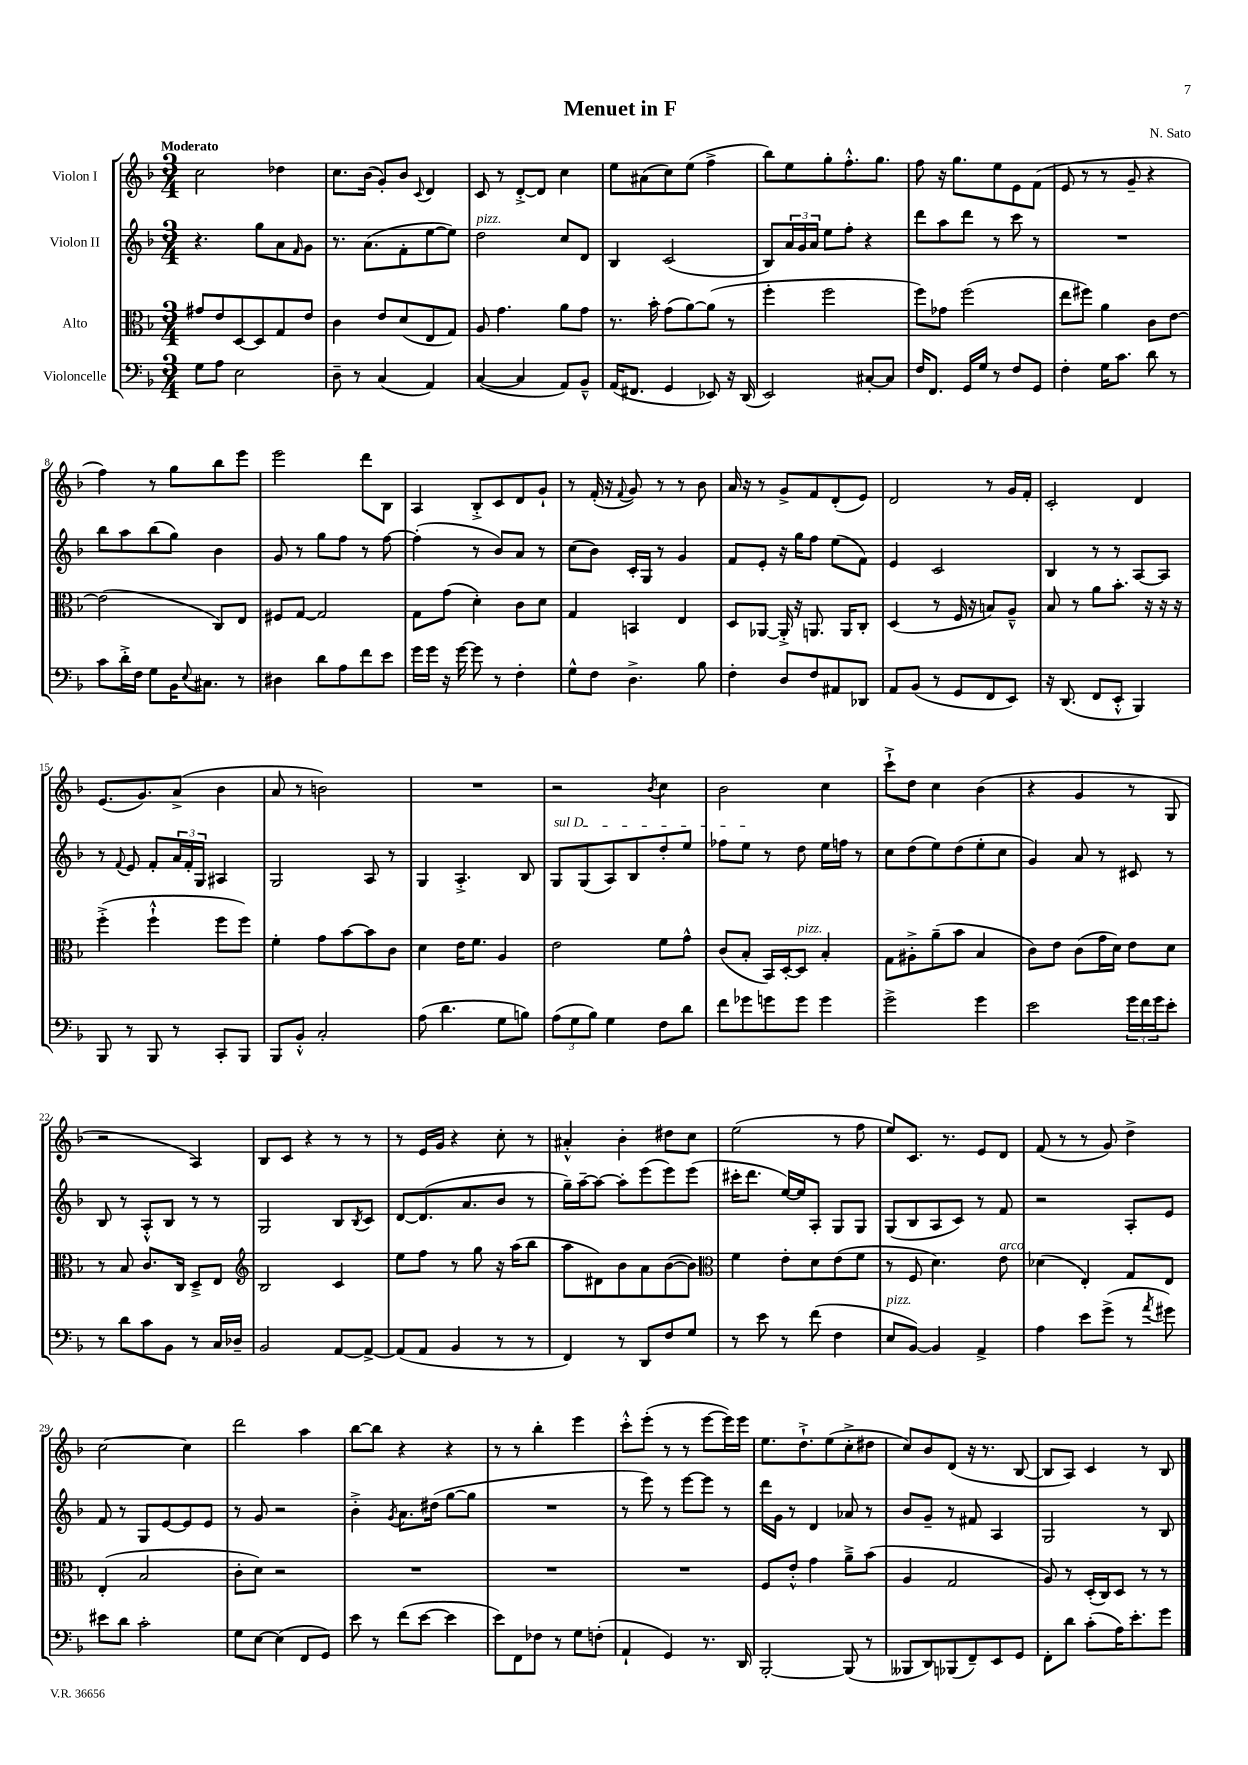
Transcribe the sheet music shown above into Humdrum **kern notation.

**kern	**kern	**kern	**kern
*staff4	*staff3	*staff2	*staff1
*clefF4	*clefC3	*clefG2	*clefG2
*k[b-]	*k[b-]	*k[b-]	*k[b-]
*M3/4	*M3/4	*M3/4	*M3/4
8G	8g#	4.r	2cc
8A	8e	.	.
2E	[8D	.	.
.	8D]	8gg	.
.	8G	8a	4dd-
.	.	16qqf	.
.	8e	8g	.
=	=	=	=
8D~	4c	8.r	8.cc
8r	.	.	.
.	.	(8.a	(16b-
(4C	8e	.	8g')
.	(8d	8f'	8b-
.	.	.	8qqc
4AA)	8E	[8ee	4d
.	8G)	8ee])	.
=	=	=	=
([4C	8A	2dd	8c
.	4.g	.	8r
4C]	.	.	[8d'^
.	.	.	8d]
8AA)	8a	8cc	4cc
8BB-~^^	8g	8d	.
=	=	=	=
(16AA	8.r	4B-	8ee
8.FF#	.	.	.
.	.	.	(8a#
.	16b-'	.	.
4GG	(8g	(2c	8cc)
.	[8a)	.	(8ee
8EE-)	(8a]	.	4ff^
16r	8r	.	.
(16DD	.	.	.
=	=	=	=
2EE)	4ff'	8B-)	8bb-)
.	.	24a	8ee
.	.	24g	.
.	.	24a	.
.	2ff	8ee	8gg'
.	.	8ff'	8.ff'^^
[8C#'	.	4r	.
.	.	.	8.gg
8C#]	.	.	.
=	=	=	=
16F	8ff)	8ddd	8ff
8.FF	.	.	.
.	8g-	8aa	16r
.	.	.	8.gg
16GG	(2ff	8ddd	.
16G	.	.	.
8r	.	8r	8ee
8F	.	8ccc	8e
8GG	.	8r	(8f
=	=	=	=
4F'	8ee	2.r	8e
.	8ff#)	.	8r
16G	4a	.	8r
8.c	.	.	.
.	.	.	8g~
8d	8c	.	4r
8r	[8e	.	.
=	=	=	=
8c	(2e]	8bb-	4ff)
16d'^	.	8aa	.
16F	.	.	.
8G	.	(8bb-	8r
16BB-	.	8gg)	8gg
8qqE	.	.	.
8.C#	.	.	.
.	8C)	4b-	8bb-
8r	8E	.	8eee
=	=	=	=
4D#	8F#	8g	2eee
.	[8G	8r	.
8d	2G]	8gg	.
8A	.	8ff	.
8f	.	8r	8ddd
8e	.	[8ff	8B-
=	=	=	=
16g	8G	(4ff']	4A
16g	.	.	.
16r	(8g	.	.
[16g	.	.	.
8g]	4d')	8r	8B-'^
8r	.	8b-)	8c
4F'	8c	8a	8d
.	8d	8r	8g`
=	=	=	=
8G^^	4G	(8cc	8r
8F	.	8b-)	(16f'
.	.	.	16r
.	.	.	8qqf
4.D^	4BB	16c'	8g)
.	.	16G	.
.	.	8r	8r
.	4E	4g	8r
8B-	.	.	8b-
=	=	=	=
4F'	8D	8f	16a
.	.	.	16r
.	[8AA-	8e'	8r
8D	16AA-'^]	16r	8g^
.	16r	16gg	.
8F	8.AA	8ff	8f
8AA#	.	(8ee	(8d'
.	16AA	.	.
8DD-	8C'	8f)	8e)
=	=	=	=
8AA	(4D	4e	2d
(8BB-	.	.	.
8r	8r	2c	.
8GG	16F	.	.
.	16r	.	.
8FF	8B)	.	8r
8EE)	8A~^^	.	16g
.	.	.	16f'
=	=	=	=
16r	8B-	4B-	2c'
(8.DD	.	.	.
.	8r	.	.
8FF	8a	8r	.
8EE'^^	8.b-'	8r	.
4BBB-)	.	[8A	4d
.	16r	.	.
.	16r	8A]	.
.	16r	.	.
=	=	=	=
8BBB-	(4ff'^	8r	(8.e
.	.	8qqf	.
8r	.	8e	.
.	.	.	8.g)
8BBB-	4ff`^^	8f'	.
8r	.	24a	(8a^
.	.	24f'	.
.	.	24G	.
8CC'	8ff	4A#	4b-
8BBB-	8ff)	.	.
=	=	=	=
8BBB-	4f'	2G	8a
8BB-'^^	.	.	8r
2C'	8g	.	2b)
.	[8b-	.	.
.	8b-]	8A	.
.	8c	8r	.
=	=	=	=
(8A	4d	4G	2.r
4.d	.	.	.
.	16e	4.A'^	.
.	8.f	.	.
8G	4A	.	.
8B)	.	8B-	.
=	=	=	=
(12A	2e	8G	2r
12G	.	.	.
.	.	(8G	.
12B-)	.	.	.
4G	.	8A)	.
.	.	8B-	.
.	.	.	8qb-
8F	8f	8dd'	4cc
8d	8g^^	8ee	.
=	=	=	=
8f	(8c	8ff-	2b-
8g-	8B-'	8ee	.
8g	16BB-)	8r	.
.	[16D'	.	.
8g	8D]	8dd	.
4g	4B-'	16ee	4cc
.	.	16ff	.
.	.	8r	.
=	=	=	=
2g^	8G	8cc	8ccc`^
.	8A#'^	(8dd	8dd
.	(8a~	8ee)	4cc
.	8b-	(8dd	.
4g	4B-	8ee'	(4b-
.	.	8cc	.
=	=	=	=
2e	8c)	4g)	4r
.	8e	.	.
.	(8c	8a	4g
.	16g	8r	.
.	16d)	.	.
24g	8e	8c#	8r
24f	.	.	.
24g	.	.	.
8e'	8d	8r	8G
=	=	=	=
8r	8r	8B-	2r
8d	8B-	8r	.
8c	8.c	8A'^^	.
8BB-	.	8B-	.
.	16C	.	.
8r	8D~^	8r	4A)
16C	8E	8r	.
16D-~	.	.	.
=	=	=	=
*	*clefG2	*	*
2BB-	2B-	2G	8B-
.	.	.	8c
.	.	.	4r
[8AA	4c	8B-	8r
.	.	8qB-	.
8AA^_	.	8c	8r
=	=	=	=
(8AA]	8ee	[8d	8r
8AA	8ff	(8.d]	16e
.	.	.	16g
4BB-	8r	.	4r
.	.	8.a	.
.	8gg	.	.
8r	16r	8b-	8cc'
.	(16aa	.	.
8r	8bb-	8r	8r
=	=	=	=
4FF)	8aa	16gg~)	4a#'^^
.	.	[16aa~	.
.	8d#)	8aa_	.
8r	8b-	8aa']	4b-'
8DD	8a	(8eee	.
8F	([8b-	8eee)	8dd#
8G	8b-])	(8eee	8cc
=	=	=	=
*	*clefC3	*	*
8r	4f	16ccc#'	(2ee
.	.	8.ddd	.
8e	.	.	.
8r	8e'	[16ee)	.
.	.	16ee]	.
(8f	8d	8A'	.
4F	(8e	8G	8r
.	8f	8G	8ff
=	=	=	=
8E	8r	(8G	8ee)
[8BB-)	8F	8B-	8.c
4BB-]	4.d)	8A	.
.	.	.	8.r
.	.	8c)	.
4AA^	.	8r	8e
.	8e	8f	8d
=	=	=	=
4A	(4d-	2r	(8f
.	.	.	8r
8e	4E')	.	8r
(8g^	.	.	8g)
8r	8G	8A'	4dd^
8qa	.	.	.
8g#)	8E	8e	.
=	=	=	=
8e#	(4E'	8f	[2cc
8d	.	8r	.
2c'	2B-	8G	.
.	.	[8e	.
.	.	8e]	4cc]
.	.	8e	.
=	=	=	=
8G	8c'	8r	2ddd
[8E	8d)	8g	.
(4E]	2r	2r	.
8FF	.	.	4aa
8GG)	.	.	.
=	=	=	=
8e	2.r	4b-'^	[8bb-
8r	.	.	8bb-]
.	.	8qg	.
(8f	.	8.a	4r
[8e	.	.	.
.	.	(16dd#	.
4e]	.	[8gg	4r
.	.	8gg]	.
=	=	=	=
8e)	2.r	2.r	8r
8FF	.	.	8r
8F-	.	.	4bb-'
8r	.	.	.
8G	.	.	4eee
(8F'	.	.	.
=	=	=	=
4AA`	2.r	8r	8ccc'^^
.	.	8eee)	(8eee'
4GG)	.	8r	8r
.	.	[8eee	8r
8.r	.	8eee]	[8eee
.	.	8r	16eee])
16DD	.	.	16eee
=	=	=	=
[2BBB-'	8F	16ddd	8.ee
.	.	16g	.
.	8e'^^	8r	.
.	.	.	8.dd`^
.	4g	4d	.
.	.	.	(8ee
(8BBB-]	8a~^	8a-	8cc'^
8r	(8b-	8r	8dd#
=	=	=	=
8BBB--	4A	8b-	8cc)
8DD)	.	8g~	8b-
(8BBB-	2G	8r	(8d
8FF~)	.	8f#	16r
.	.	.	8.r
8EE	.	4A	.
8GG	.	.	[8B-
=	=	=	=
8FF'	8A)	2G	8B-]
8d	8r	.	8A)
(8c'	(16D'	.	4c
.	16C)	.	.
16A)	8D	.	.
8.e'	.	.	.
.	8r	8r	8r
8g	8r	8B-	8B-
==	==	==	==
*-	*-	*-	*-
